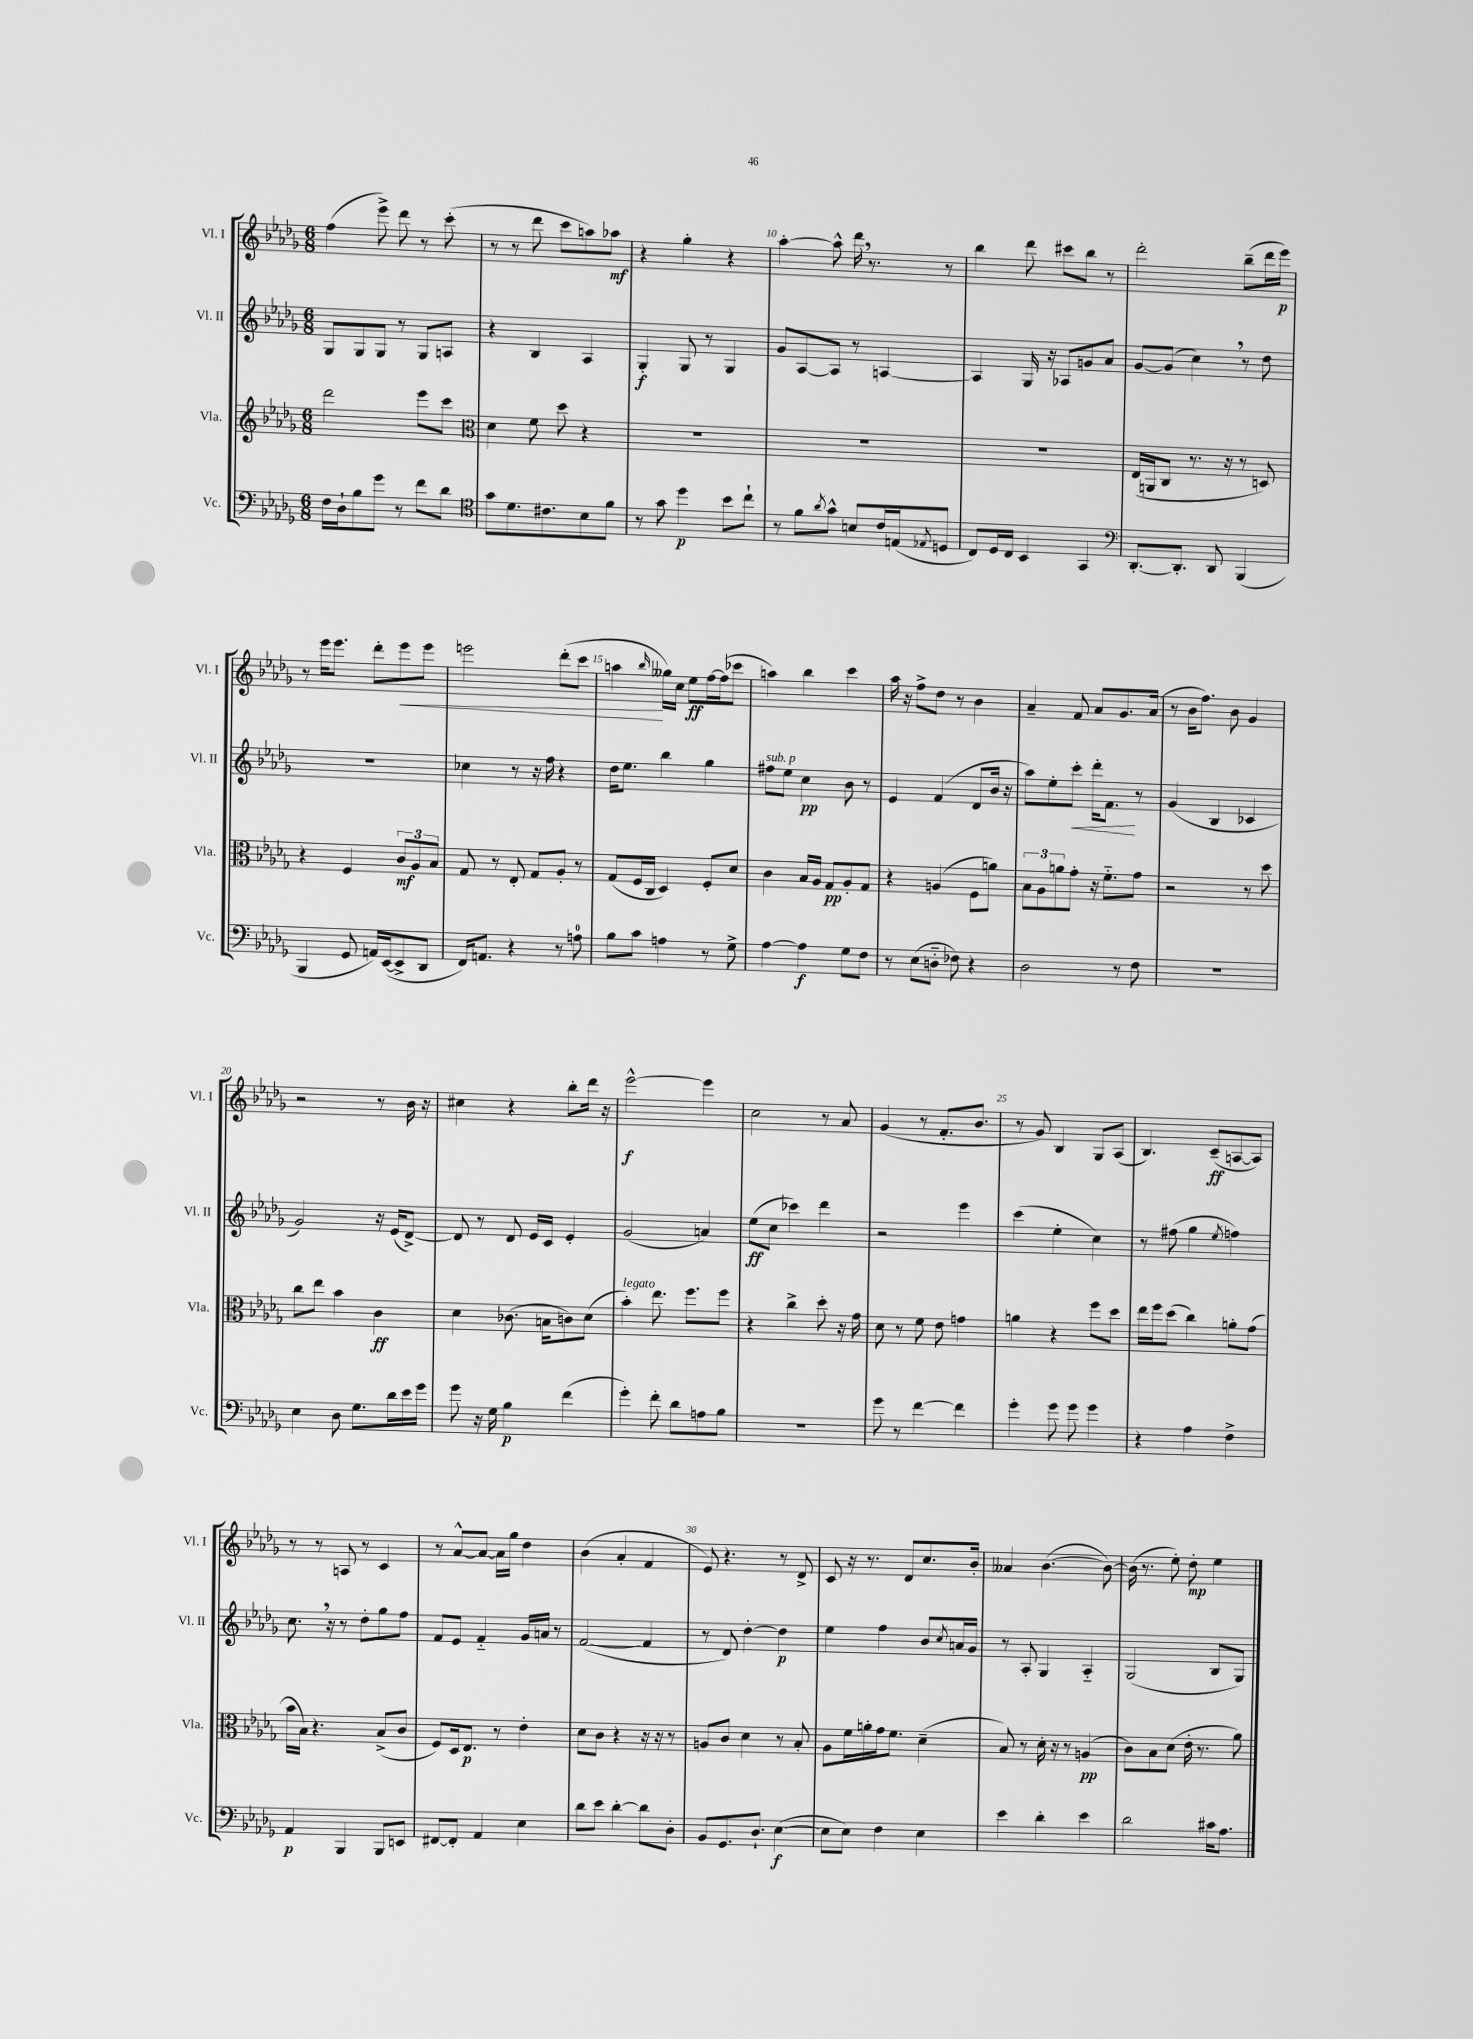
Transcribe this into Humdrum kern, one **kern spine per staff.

**kern	**kern	**kern	**kern
*staff4	*staff3	*staff2	*staff1
*clefF4	*clefG2	*clefG2	*clefG2
*k[b-e-a-d-g-]	*k[b-e-a-d-g-]	*k[b-e-a-d-g-]	*k[b-e-a-d-g-]
*M6/8	*M6/8	*M6/8	*M6/8
16F\LL	2ddd-\	8G-/L	(4ff\
16D-`\J	.	.	.
8B-\	.	8G-/	.
8g-\J	.	8G-/J	8eee-^\)
8r	.	8r	8ddd-\
8f\L	8eee-\L	8G-/L	8r
8d-\J	8ccc\J	8A/J	(8ccc'\
=	=	=	=
*clefC4	*clefC3	*	*
8g-\L	4d-\	4r	8r
8.d-\	.	.	8r
.	8f\	4B-/	8ddd-\
8.c#\	.	.	.
.	8dd-\	.	8ccc\L
8B-\	4r	4A-/	8aa\)
8f\J	.	.	8aa-\J
=	=	=	=
8r	2.r	4G-'/	4r
8g-\	.	.	.
4dd-\	.	8G-/	4gg-'\
.	.	8r	.
8b-\L	.	4G-/	4r
8cc`\J	.	.	.
=	=	=	=
8r	2.r	8g-/L	[4aa-'\
8f\L	.	[8A-/	.
8qa-/	.	.	.
8g-^^\J	.	8A-/]J	8aa-^^\]
8B/L	.	8r	16ddd-\
.	.	.	8.r
16c/L	.	[4A/	.
(16E/J	.	.	.
8qE-/	.	.	.
8D/J	.	.	8r
=	=	=	=
8C/L)	2.r	4A/]	4bb-\
16D-/L	.	.	.
16C/JJ	.	.	.
4BB-/	.	16G-/	8ddd-\
.	.	16r	.
.	.	8A-/L	8ccc#\L
4GG-/	.	8g/	8bb-\J
.	.	8a-/J	8r
=	=	=	=
*clefF4	*	*	*
[8.DD-'/L	(16E-/LL	[8g-/L	2ddd-'\
.	16AA/J	.	.
.	8C/J	(8g-/]J	.
8.DD-'/]J	.	.	.
.	8.r	4cc\)	.
8DD-/	.	.	.
.	16r	.	.
(4BBB-/	8r	8r	(8bb-~\L
.	8D/)	8dd-\	16ddd-\L
.	.	.	16eee-\JJ)
=	=	=	=
4BBB-/	4r	2.r	8r
.	.	.	16eee-\LK
.	.	.	8.eee-\J
8GG-/	4F/	.	.
16AA/LL)	.	.	8ddd-'\L
([16EE-/J	.	.	.
8EE-^/]	12c/L	.	8eee-\
.	12A-/	.	.
8DD-/J	.	.	8eee-\J
.	12B-/J	.	.
=	=	=	=
16FF/LK)	8G-/	4cc-\	2eee\
8.AA/J	.	.	.
.	8r	.	.
4r	8E-'/	8r	.
.	8G-/L	16r	.
.	.	16ff\	.
8r	8A-'/J	4r	(8ddd-'\L
8A\	8r	.	8ccc\J
=	=	=	=
8B-\L	(8G-/L	16dd-\LK	4aa\
.	.	8.ee-\J	.
8c\J	16F/L	.	.
.	16C/JJ	.	.
.	.	.	16qqbb-/
4A\	4D-/)	4bb-\	16gg--\LL)
.	.	.	16cc\JJ
.	.	.	8ee-\L
8r	8F'/L	4gg-\	[16ff\L
.	.	.	(16ff\]J
8G-^\	8d-/J	.	8ccc-\J
=	=	=	=
[4A-\	4c\	8ff#\L	4aa\)
.	.	8ee-\J	.
4A-\]	16B-/LL	4cc\	4bb-\
.	16A-/JJ	.	.
.	8G-/L	.	.
8G-\L	8A-'/	8b-\	4ccc\
8F\J	8G-/J	8r	.
=	=	=	=
8r	4r	4e-/	16aa-\
.	.	.	16r
(8E-\L	.	.	8ff^\L
8D'~\J	(4A/	(4f/	8dd-\J
8F-\)	.	.	8r
4r	8F\L	8d-/L	4b-\
.	8a\J)	16b-/Jk	.
.	.	16r	.
=	=	=	=
2D-\	12B-\L	8aa-\L)	4a-~/
.	12A-\	.	.
.	.	8ee-'\	.
.	12a\	.	.
.	8g-'\J	8ccc'\J	8f/
.	16r	16ddd-'\LK	8a-/L
.	8.f'~\L	8.f\J	.
8r	.	.	8.g-/
8F\	8g-\J	8r	.
.	.	.	(16a-/Jk
=	=	=	=
2.r	2r	(4g-/	8r
.	.	.	16b-\LK
.	.	.	8.ff\J)
.	.	4B-/	.
.	.	.	8b-\
.	8r	4c-/	4g-/
.	8dd-\	.	.
=	=	=	=
4E-\	8cc\L	2g-/)	2r
.	8ee-\J	.	.
8D-\	4b-\	.	.
8.G-\L	.	.	.
.	4c\	16r	8r
16d-\L	.	(16e-/LK	.
16e-\	.	[8d-^/J)	16b-\
16g-\JJ	.	.	16r
=	=	=	=
8g-\	4d-\	8d-/]	4cc#\
16r	.	8r	.
16G-\	.	.	.
4B-\	(8.c-\	8d-/	4r
.	.	16e-/LL	.
.	16B\LK	16c/JJ	.
(4f\	8c\)	4e-'/	8bb-'\L
.	(8d-\J	.	16ddd-\Jk
.	.	.	16r
=	=	=	=
4g-'\)	4b-'\)	(2g-/	[2eee-^^\
8f'\	8.ee-\	.	.
8d-\L	.	.	.
.	8.ff\L	.	.
8A\	.	4a/)	4eee-\]
8B-\J	8ff\J	.	.
=	=	=	=
2.r	4r	(8ee-\L	2cc\
.	.	8cc\J	.
.	4cc^\	4ccc-\)	.
.	8dd-'\	4ddd-\	8r
.	16r	.	8a-/
.	16g-\	.	.
=	=	=	=
8g-\	8d-\	2r	(4g-/
8r	8r	.	.
[4f\	8f\	.	8r
.	8e-\	.	8.f'/L
4f\]	4g\	4eee-\	.
.	.	.	8.b-/J
=	=	=	=
4g-'\	4a\	(4ccc\	8r
.	.	.	8g-/)
8g-\	4r	4ee-'\	4B-/
8g-\	.	.	.
4g-\	8ff\L	4cc\)	8G-/L
.	8dd-\J	.	(8A-/J
=	=	=	=
4r	16ee-\LL	8r	4.B-/)
.	16ff\J	.	.
.	(8dd-\J	(8ff#\	.
4A-\	4cc\)	4gg-\	.
.	.	.	(8c~/L
.	.	8qee-/	.
4F^\	8a'\L	4ff\)	[8A/
.	(8g-\J	.	8A/]J)
=	=	=	=
4AA-/	16b-\LL	8.cc\	8r
.	16B-\JJ)	.	.
.	4.r	.	8r
.	.	16r	.
4BBB-/	.	8r	8A/
.	.	8dd-'\L	8r
8BBB-/L	(8B-^/L	8gg-\	4c/
8EE/J	8c/J	8ff\J	.
=	=	=	=
[8FF#/L	8F/L)	8f/L	8r
8FF#'/]J	16D-/k	8e-/J	[8a-^^/L
.	8.E-/J	.	.
4AA-/	.	4f'~/	8a-/_J
.	8r	.	16a-\]LL
.	.	.	16gg-\JJ
4E-\	4e-'\	16g-/LL	4dd-\
.	.	16a/JJ	.
.	.	8r	.
=	=	=	=
8d-\L	8d-\L	([2f/	(4b-\
8e-\J	8c\J	.	.
[4d-'\	4r	.	4a-'/
8d-\]L	16r	4f/]	4f/
.	16r	.	.
8D-'\J	8r	.	.
=	=	=	=
8BB-/L	8A/L	8r	8e-/)
8.GG-/	8c/J	8d-/)	4.r
.	4d-\	[4dd-'\	.
8.D-`/J	.	.	.
([4E-\	8r	4dd-\]	8r
.	8B-'/	.	8d-^/
=	=	=	=
8E-\]L	8A-\L	4ee-\	8c/
8E-\J)	16f\L	.	16r
.	16a'\	.	8.r
4F\	16g-\J	4ff\	.
.	8.f\J	.	.
.	.	.	8d-/L
4E-\	(4d-~\	8b-/L	8.cc/
.	.	8qcc/	.
.	.	16a/L	.
.	.	16g-/JJ	16b-'/Jk
=	=	=	=
4e-\	8B-/)	8r	4a--/
.	8r	8A-'/	.
4d-'\	16d-'\	4G-/	([4.b-\
.	16r	.	.
.	8r	.	.
4e-\	(4A/	4A-'~/	.
.	.	.	8b-\_)
=	=	=	=
2d-\	8c\L)	(2G-/	(16b-\]
.	.	.	8.r
.	8B-\	.	.
.	(8d-\J	.	8ee-'\)
.	16e-'\	.	8dd-'\
.	8.r	.	.
16c#\LK	.	8B-/L	4ee-\
8.A-\J	.	.	.
.	8a-\)	8G-/J)	.
==	==	==	==
*-	*-	*-	*-
